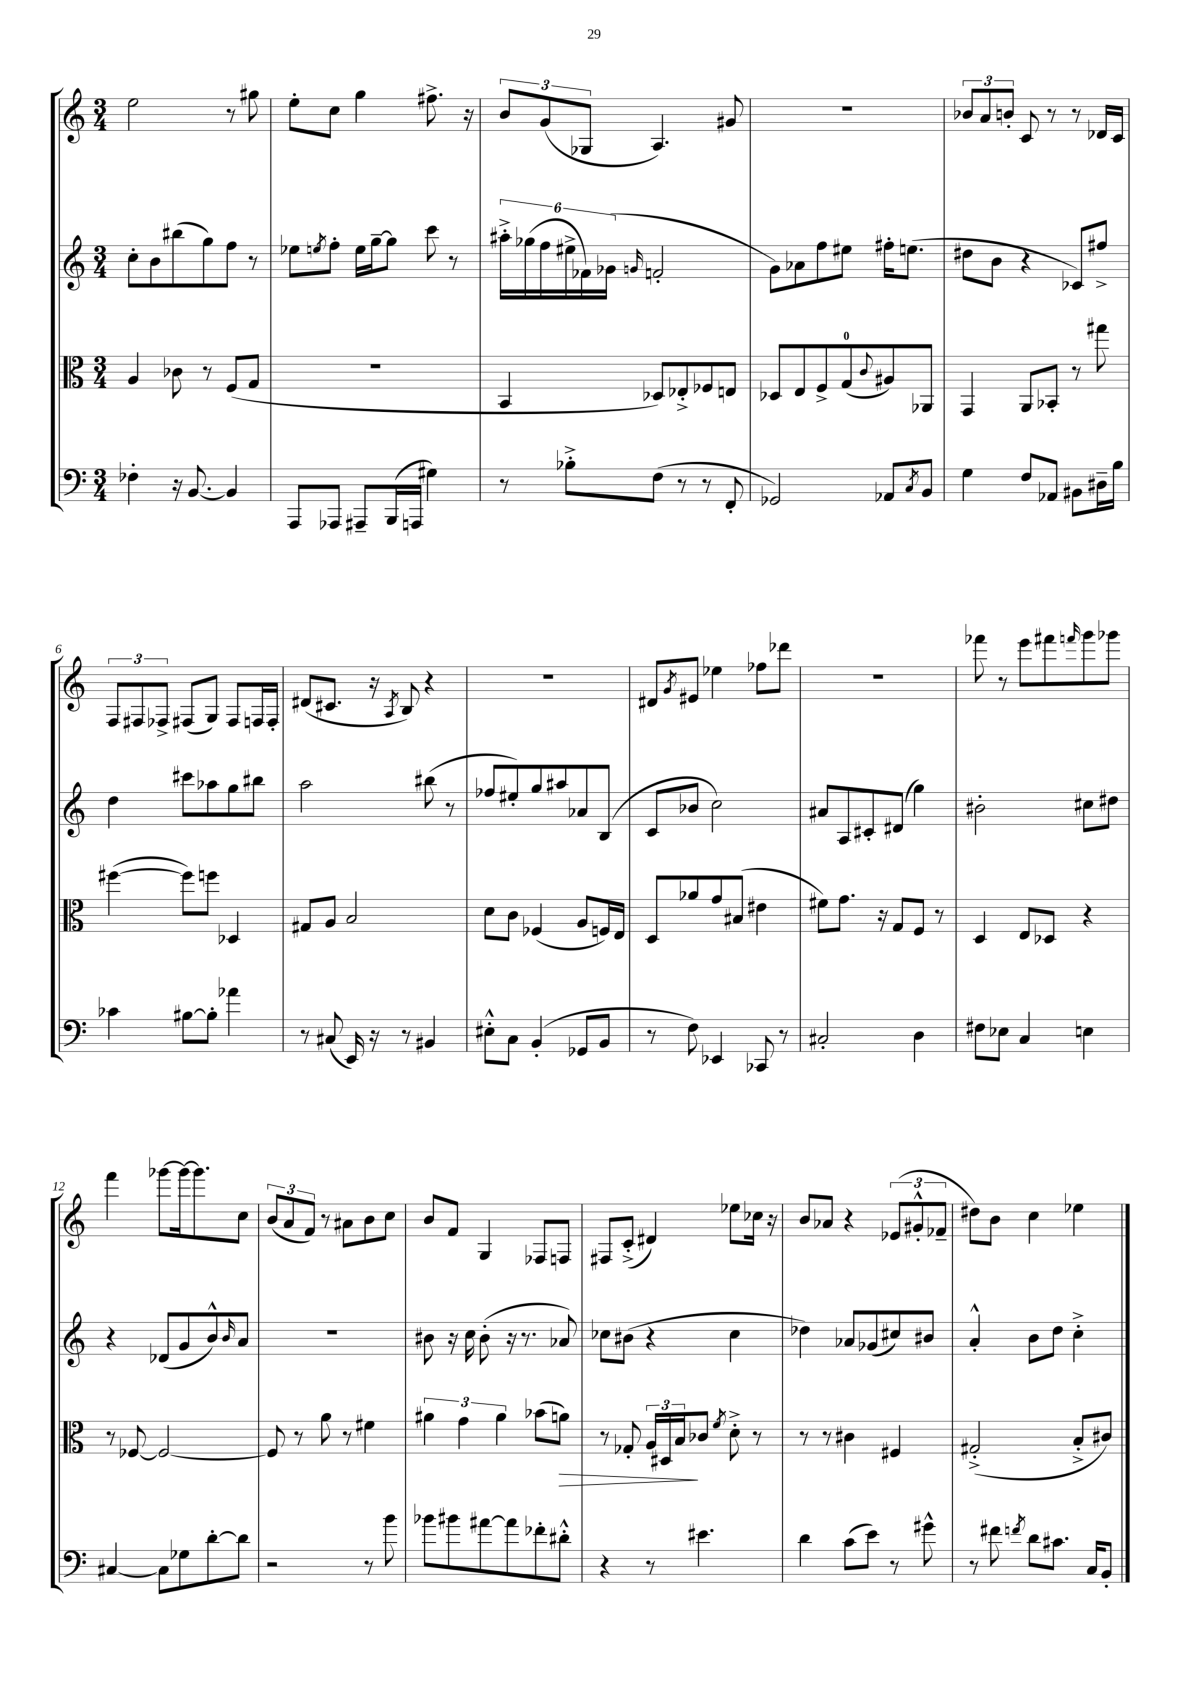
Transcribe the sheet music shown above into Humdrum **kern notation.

**kern	**kern	**dynam	**kern	**kern
*part4	*part3	*part3	*part2	*part1
*staff4	*staff3	*staff3	*staff2	*staff1
*clefF4	*clefC3	*	*clefG2	*clefG2
*k[]	*k[]	*	*k[]	*k[]
*M3/4	*M3/4	*	*M3/4	*M3/4
=1	=1	=1	=1	=1
4F-X'\	4A/	.	8cc'\L	2ee\
.	.	.	8b\	.
16r	8c-X\	.	(8bb#X\	.
[8.BB/	.	.	.	.
.	8r	.	8gg\)	.
4BB/]	(8F/L	.	8ff\J	8r
.	8G/J	.	8r	8gg#X\
=2	=2	=2	=2	=2
8AAA/L	2.r	.	8ee-X\L	8ee'\L
.	.	.	8qeen/	.
8AAA-X/J	.	.	8ff'\J	8cc\J
8AAA#X~/L	.	.	16ee\LL	4gg\
.	.	.	[16gg~\J	.
(16BBB/L	.	.	8gg\J]	.
16AAAn/JJ	.	.	.	.
4G#X\)	.	.	8ccc\	8.ff#X^\
.	.	.	8r	.
.	.	.	.	16r
=3	=3	=3	=3	=3
8r	4BB/	.	24aa#X'^\LL	12b/L
.	.	.	(24gg-X\	.
.	.	.	24ff\	(12g/
8B-X'^\L	.	.	24ee#X^\	.
.	.	.	24f-X\)	12G-X/J
.	.	.	(24g-X\JJ	.
.	.	.	16qqgn/	.
(8F\J	8D-X/L)	.	2fn'/	4.A/)
8r	8E-X'^/	.	.	.
8r	8F-X/	.	.	.
8FF'/	8En/J	.	.	8g#X/
=4	=4	=4	=4	=4
2GG-X/)	8D-X/L	.	8g\L)	2.r
.	8E/	.	8a-X\	.
.	8F^/	.	8ff\	.
.	(8G/	.	8ee#X\J	.
.	8qqc/	.	.	.
8AA-X/L	8A#X/)	.	16ff#X'\KL	.
.	.	.	(8.een\J	.
8qC/	.	.	.	.
8BB/J	8AA-X/J	.	.	.
=5	=5	=5	=5	=5
4G\	4GG/	.	8dd#X\L	12b-X/L
.	.	.	.	12a/
.	.	.	8b\J	.
.	.	.	.	12bn'/J
8F/L	8AA/L	.	4r	8c/
8AA-X/J	8BB-X'/J	.	.	8r
8BB#X\L	8r	.	8c-X/L)	8r
16D#X~\L	8gg#X\	.	8ff#X^/J	16d-X/LL
16B\JJ	.	.	.	16c/JJ
!!LO:LB:g=z
=6	=6	=6	=6	=6
4c-X\	([4ff#X\	.	4dd\	12F/L
.	.	.	.	12F#X/
.	.	.	.	12F-X^/J
[8B#X\L	8ff#\L])	.	8ccc#X\L	(8F#X/L
8B#'\J]	8ffn\J	.	8aa-X\	8G/J)
4a-X\	4D-X/	.	8gg\	8F#/L
.	.	.	8bb#X\J	16Fn/L
.	.	.	.	16F'/JJ
=7	=7	=7	=7	=7
8r	8G#X/L	.	2aa\	(8d#X/L
(8C#X/	8A/J	.	.	8.c#X/J
16EE/)	2B/	.	.	.
16r	.	.	.	16r
.	.	.	.	8qA/
8r	.	.	.	8B/)
4BB#X/	.	.	(8bb#X\	4r
.	.	.	8r	.
=8	=8	=8	=8	=8
8E#X'^^\L	8d\L	.	8ff-X/L	2.r
8C\J	8c\J	.	8ee#X'/)	.
(4BB'/	(4F-X/	.	8gg/	.
.	.	.	8aa#X/	.
8GG-X/L	8A/L	.	8a-X/	.
8BB/J	16Fn/L)	.	(8B/J	.
.	16E/JJ	.	.	.
=9	=9	=9	=9	=9
8r	8D/L	.	8c/L	8d#X/L
.	.	.	.	8qg/
8F\)	8a-X/	.	8b-X/J	8e#X/J
4EE-X/	8g/	.	2cc\)	4ee-X\
.	(8B#X/J	.	.	.
8CC-X/	4e#X\	.	.	8ff-X\L
8r	.	.	.	8ddd-X\J
=10	=10	=10	=10	=10
2C#X'/	8f#X\L)	.	8a#X/L	2.r
.	8.g\J	.	8A/	.
.	.	.	8c#X'/	.
.	16r	.	.	.
.	8G/L	.	(8d#X/J	.
4D\	8F/J	.	4gg\)	.
.	8r	.	.	.
=11	=11	=11	=11	=11
8F#X\L	4D/	.	2b#X'\	8fff-X\
8E-X\J	.	.	.	8r
4C/	8E/L	.	.	8eee\L
.	8D-X/J	.	.	8fff#X\
.	.	.	.	16qqfffn/
4En\	4r	.	8cc#X\L	8ggg\
.	.	.	8dd#X\J	8ggg-X\J
!!LO:LB:g=z
=12	=12	=12	=12	=12
[4C#X/	8r	.	4r	4fff\
.	[8F-X/	.	.	.
8C#\L]	2F-/_	.	(8d-X/L	[8ggg-X\L
8G-X\	.	.	8g/	16ggg-\k_
.	.	.	.	8.ggg-\]
[8d'\	.	.	8b^^/)	.
.	.	.	16qqb/	.
8d\J]	.	.	8a/J	8cc\J
=13	=13	=13	=13	=13
2r	8F-/]	.	2.r	(12b/L
.	.	.	.	12a/
.	8r	.	.	.
.	.	.	.	12f/J)
.	8a\	.	.	8r
.	8r	.	.	8a#X\L
8r	4f#X\	.	.	8b\
8b\	.	.	.	8cc\J
=14	=14	=14	=14	=14
8b-X\L	6a#X\	.	8b#X\	8b/L
8b#X\	.	.	16r	8f/J
.	6g\	.	.	.
.	.	.	16cc\	.
[8a#X\	.	.	(8b#'\	4G/
.	6a#\	.	.	.
8a#\]	.	.	16r	.
.	.	.	8.r	.
8f-X'\	(8b-X\L	.	.	8F-X/L
!	!	!LO:HP:b	!	!
8d#X'^^\J	8an\J)	>	8a-X/)	8Fn/J
=15	=15	=15	=15	=15
4r	8r	.	8cc-X\L	8F#X/L
.	8G-X'/	.	(8b#X\J	(8c'^/J
8r	24A/LL	.	4r	4d#X/)
.	24D#X/	.	.	.
.	24B/J	.	.	.
4.e#X\	8c-X/J	]	.	.
.	8qf/	.	.	.
.	8d'^\	.	4cc-\	8ee-X\L
.	8r	.	.	16cc-X\Jk
.	.	.	.	16r
=16	=16	=16	=16	=16
4d\	8r	.	4dd-X\)	8b/L
.	8r	.	.	8a-X/J
(8c\L	4c#X\	.	8a-X/L	4r
8e\J)	.	.	(8g-X/	.
8r	4F#X/	.	8cc#X/)	(12e-X/L
.	.	.	.	12g#X'^^/
8g#X^^\	.	.	8b#X/J	.
.	.	.	.	12f-X~/J
=17	=17	=17	=17	=17
8r	(2G#X'^/	.	4a'^^/	8dd#X\L)
8f#X\	.	.	.	8b\J
8qfn/	.	.	.	.
8d\L	.	.	8b\L	4cc\
8.c#X\J	.	.	8dd\J	.
.	8B'^/L	.	4cc'^\	4ee-X\
16C/KL	.	.	.	.
8BB'/J	8c#X/J)	.	.	.
==	==	==	==	==
*-	*-	*-	*-	*-
